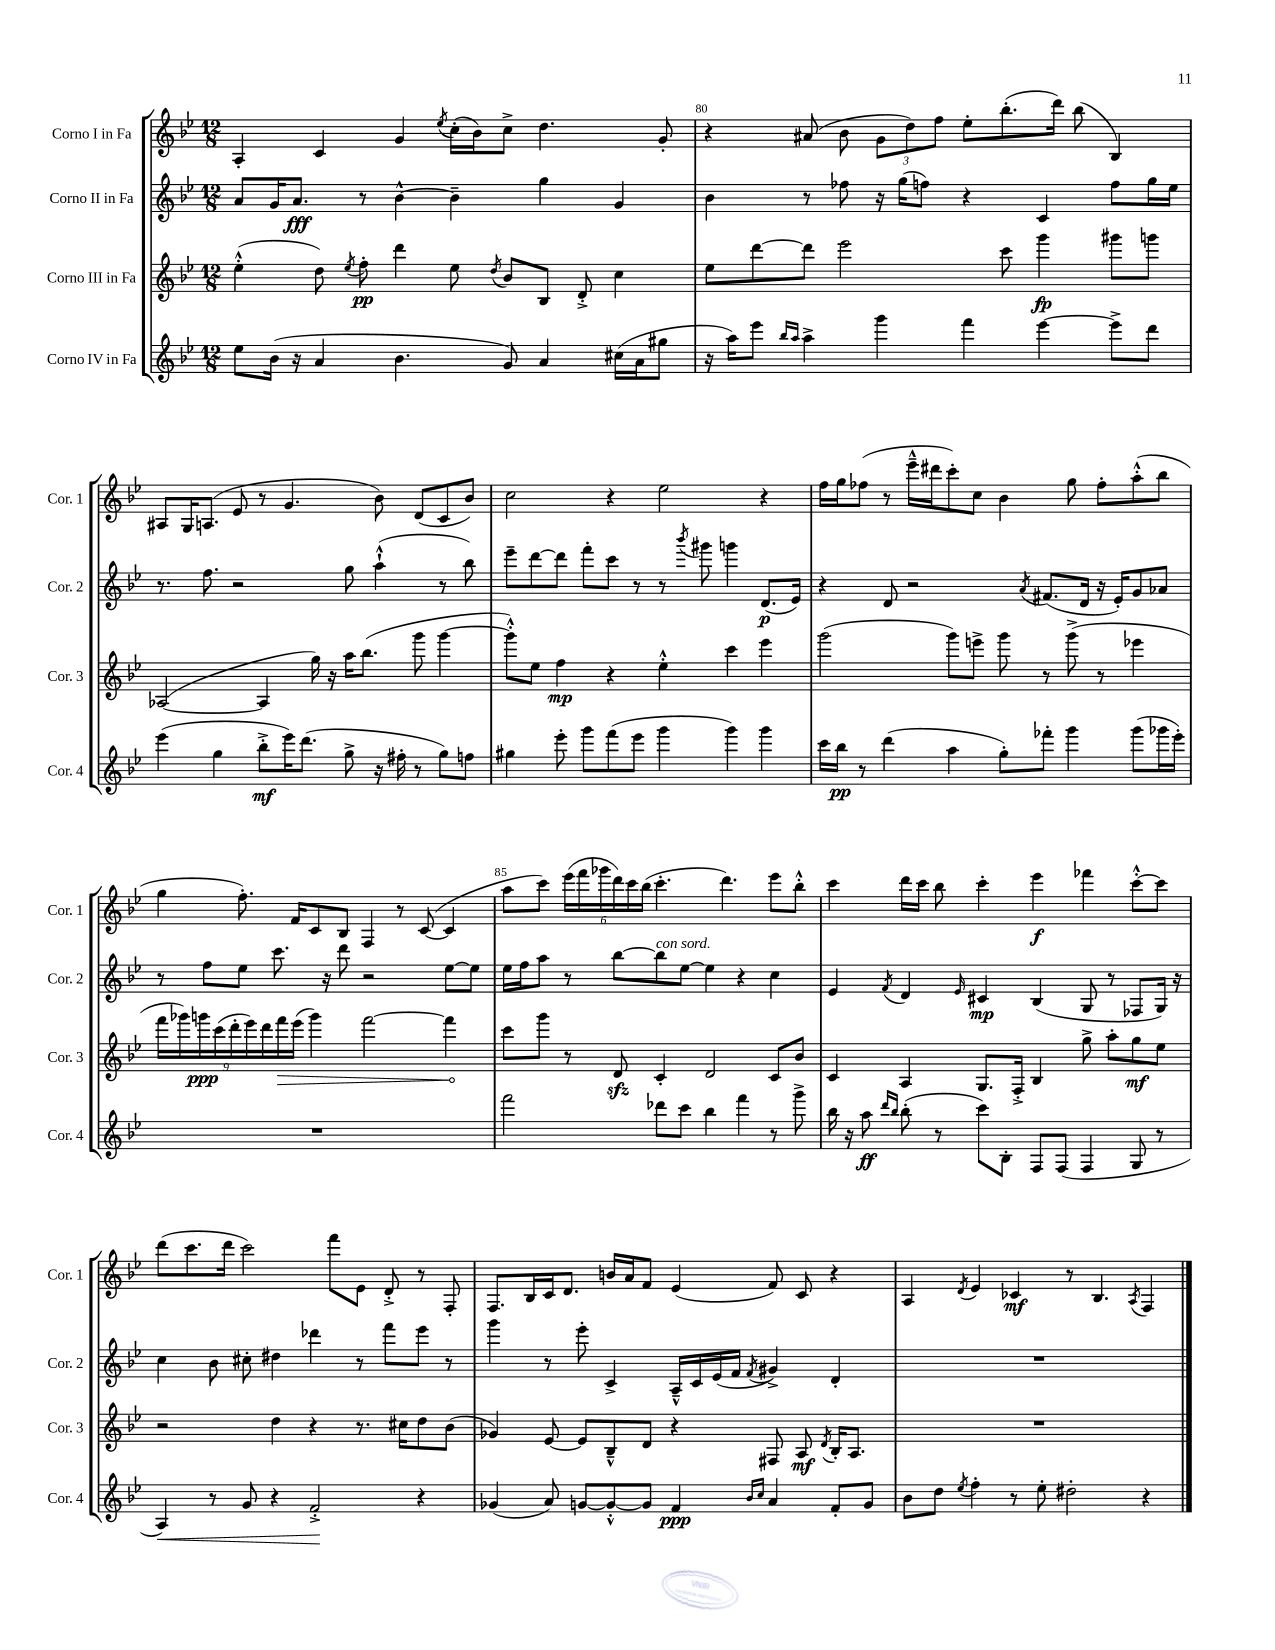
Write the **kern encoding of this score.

**kern	**kern	**kern	**kern
*staff4	*staff3	*staff2	*staff1
*clefG2	*clefG2	*clefG2	*clefG2
*k[b-e-]	*k[b-e-]	*k[b-e-]	*k[b-e-]
*M12/8	*M12/8	*M12/8	*M12/8
8ee-	(4ee-'^^	8a	4A'
(16b-	.	16g	.
16r	.	8.a	.
4a	8dd)	.	4c
.	8qee-	.	.
.	8ff'	8r	.
4.b-	4ddd	[4b-^^	4g
.	.	.	8qee-
.	8ee-	4b-~]	(16cc'
.	.	.	16b-)
.	8qdd	.	.
8g)	8b-	.	8cc^
4a	8B-	4gg	4.dd
.	8d'^	.	.
(16cc#	4cc	4g	.
16a	.	.	.
8gg#	.	.	8g'
=	=	=	=
16r	8ee-	4b-	4r
16aa)	.	.	.
8eee-	[8ddd	.	.
16qqbb-	.	.	.
16qqaa	.	.	.
4aa^	8ddd]	8r	(8a#
.	2eee-	8ff-	8b-
4ggg	.	16r	12g
.	.	(16gg	.
.	.	.	12dd)
.	.	8ff)	.
.	.	.	12ff
4fff	.	4r	8ee-'
.	8ccc	.	(8.bb-'
[4eee-	4ggg	4c	.
.	.	.	16ddd)
.	.	.	(8bb-
8eee-^]	8ggg#	8ff	4B-)
8ddd	8ggg	16gg	.
.	.	16ee-	.
=	=	=	=
(4eee-	([2A-	8.r	8A#
.	.	.	16G
.	.	8.ff	(8.A
4gg	.	.	.
.	.	2r	8e-
8bb-'^	4A-]	.	8r
16eee-)	.	.	4.g
(8.ddd	.	.	.
.	16gg)	.	.
.	16r	.	.
8gg^	16aa	8gg	.
.	(8.bb-	.	.
16r	.	(4aa`^^	8b-)
16ff#'	.	.	.
8r	8ggg	.	(8d
8gg)	[4ggg	8r	8c
8ff	.	8bb-)	8b-)
=	=	=	=
4gg#	8ggg'^^])	8eee-~	2cc
.	8ee-	[8ddd	.
8eee-'	4ff	8ddd]	.
8ggg	.	8fff'	.
(8fff	4r	8ccc	4r
8eee-	.	8r	.
4ggg	4ee-'^^	8r	2ee-
.	.	8qbbb-	.
.	.	8ggg#	.
4ggg)	4ccc	4ggg	.
4ggg	4eee-	(8.d	4r
.	.	16e-)	.
=	=	=	=
16ccc	(2ggg	4r	16ff
16bb-	.	.	16gg
8r	.	.	(8ff-
(4ddd	.	8d	8r
.	.	2r	16eee-~^^
.	.	.	16ddd#
4aa	8ggg)	.	8ccc')
.	8eee^	.	8cc
8gg')	8ggg	.	4b-
.	.	8qa	.
8fff-'	8r	(8.f#	.
4ggg	(8ggg^	.	8gg
.	.	16d	.
.	8r	16r	8ff-'
.	.	16e-')	.
(8ggg	4eee-	8g	(8aa'^^
16ggg-	.	8a-	8bb-
16eee-')	.	.	.
=	=	=	=
1.r	18fff	8r	4gg
.	18ggg-)	.	.
.	18ggg	.	.
.	.	8ff	.
.	(18ccc	.	.
.	18ddd'	.	.
.	.	8ee-	8.ff')
.	18eee-)	.	.
.	18ddd	.	.
.	.	8.ccc	.
.	18fff	.	.
.	.	.	16f
.	(18eee-	.	.
.	4ggg)	.	8c
.	.	16r	.
.	.	8ddd	8B-
.	[2fff	2r	4F
.	.	.	8r
.	.	.	([8c
.	4fff]	[8ee-	4c]
.	.	8ee-]	.
=	=	=	=
2fff	8ccc	16ee-	8aa
.	.	16ff	.
.	8ggg	8aa	8ccc)
.	8r	8r	(24eee-
.	.	.	24fff
.	.	.	24ggg-
.	8d	[8bb-	24ddd)
.	.	.	24ccc
.	.	.	(24bb-
8ddd-	4c'	8bb-]	4.ccc'
8ccc	.	[8ee-	.
4bb-	2d	4ee-]	.
.	.	.	4.ddd)
4fff	.	4r	.
8r	8c	4cc	8eee-
8ggg^	8b-	.	8bb-'^^
=	=	=	=
16bb-	4c	4e-	4ccc
16r	.	.	.
8aa	.	.	.
16qqddd	.	.	.
16qqbb-	.	8qf	.
(8bb-'	4A	4d	16ddd
.	.	.	16ccc
8r	.	.	8bb-
.	.	16qqe-	.
8ccc)	8.G	4c#	4ccc'
8B-'	.	.	.
.	16F'^	.	.
8F	4B-	(4B-	4eee-
(8F	.	.	.
4F	8gg^	8G	4fff-
.	8aa'	8r	.
8G	8gg	8F-	[8ccc'^^
8r	8ee-	16G)	8ccc]
.	.	16r	.
=	=	=	=
4A)	2r	4cc	(8ddd
.	.	.	8.ccc
8r	.	8b-	.
.	.	.	16ddd
8g	.	8cc#'	2ccc)
4r	4dd	4dd#	.
2f'^	4r	4ddd-	.
.	.	.	8fff
.	8.r	8r	8e-
.	.	8fff	8d'^
.	16cc#	.	.
4r	8dd	8eee-	8r
.	(8b-	8r	8F'
=	=	=	=
(4g-	4g-)	4ggg	8.F
.	.	.	16B-
8a)	[8e-	8r	16c
.	.	.	8.d
[8g	8e-]	8eee-'	.
8g'^^_	8B-~^^	4c^	16b
.	.	.	16a
8g]	8d	.	8f
4f	4r	16A~^^	(4e-
.	.	16c	.
.	.	(16e-	.
.	.	16f	.
16qqb-	.	.	.
16qqcc	.	8qf	.
4a	8F#	4g#^)	8f)
.	8A	.	8c
.	8qd	.	.
8f'	16B-'	4d'	4r
.	8.A	.	.
8g	.	.	.
=	=	=	=
8b-	1.r	1.r	4A
8dd	.	.	.
8qee-	.	.	8qd
4ff'	.	.	4e-
8r	.	.	4c-
8ee-'	.	.	.
2dd#'	.	.	8r
.	.	.	4.B-
.	.	.	8qA
4r	.	.	4F
==	==	==	==
*-	*-	*-	*-
